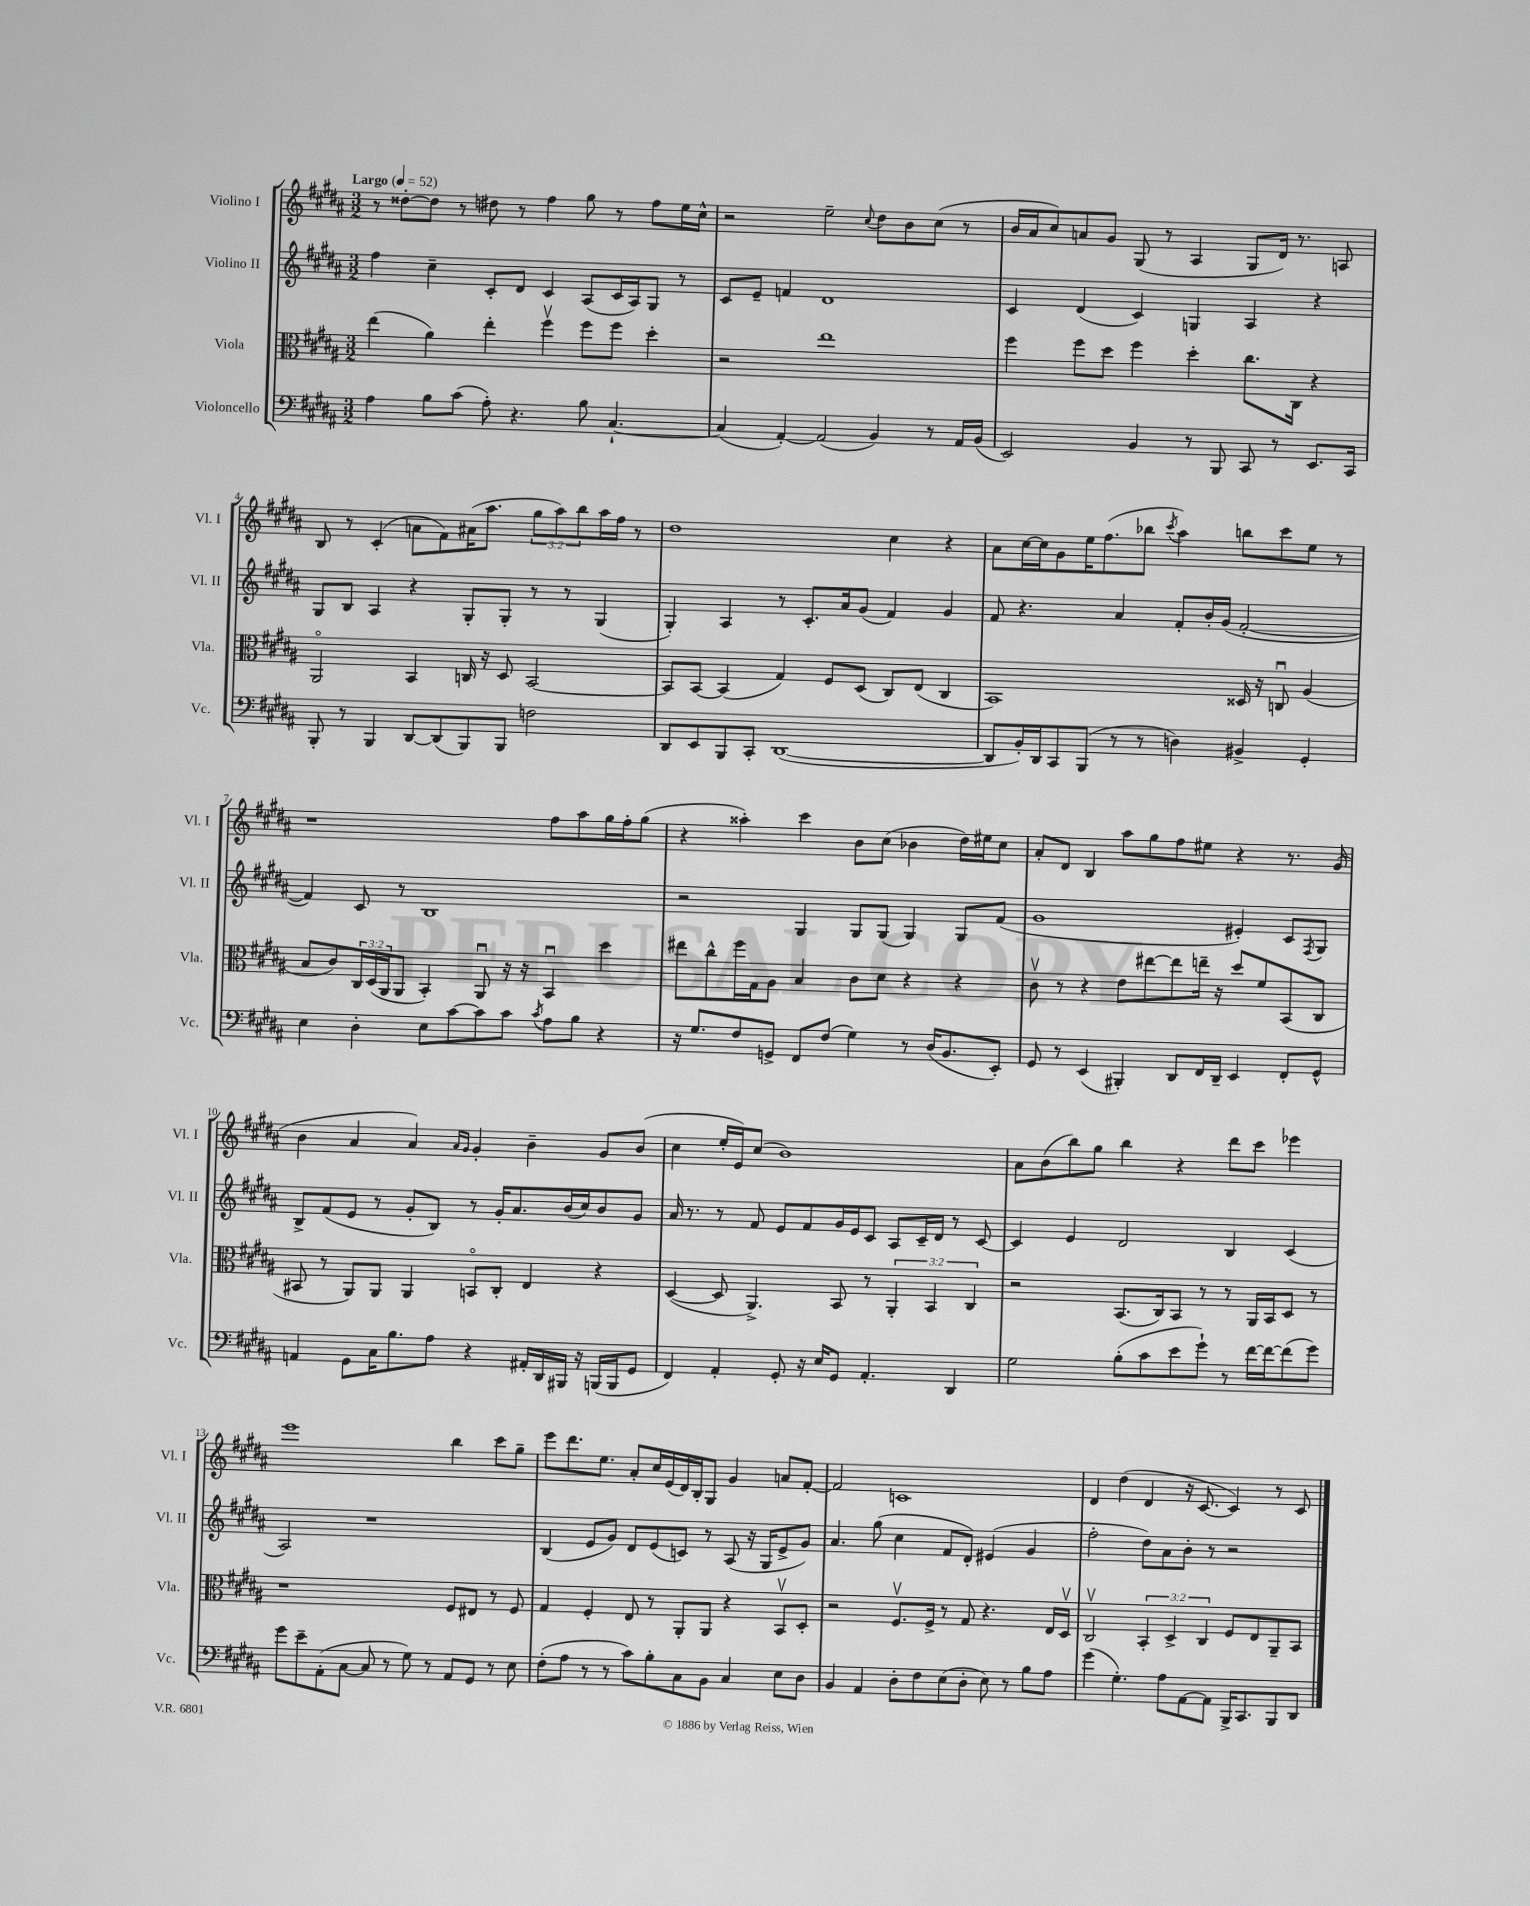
<<
\new StaffGroup <<
\new Staff = "s0" \with { instrumentName = "Violino I" shortInstrumentName = "Vl. I" } {
    \clef treble \key b \major \numericTimeSignature \time 3/2 \override Staff.TupletNumber.text = #tuplet-number::calc-fraction-text \tempo "Largo" 4 = 52
    r8 disis''8~-. disis''8 r8 dis''8 r8 fis''4 gis''8 r8 fis''8 e''16 cis''16-^ |
    r2 e''2-- \appoggiatura { cis''8 } dis''8 b'8 cis''8( r8 |
    b'16 ais'16 cis''8) a'8 gis'8 gis8( r8 ais4 gis8 dis'16) r8. a8 |
    b8 r8 cis'4-.( a'8 fis'8) ais'16( ais''8. \tuplet 3/2 { gis''8 ais''8) b''8 } ais''16 fis''16 r8 |
    dis''1 cis''4 r4 |
    ais'8 cis''16~ cis''16 gis'8 e''16 fis''8.( bes''8 \acciaccatura { cis'''8 } ais''4) b''8 cis'''8 e''8 r8 |
    r1 fis''8 ais''8 gis''16 fis''16-. gis''8( |
    r4 aisis''4-.) cis'''4 b'8 cis''8( bes'4 dis''16) eis''16 cis''8 |
    ais'8-. dis'8 b4 ais''8 gis''8 fis''8 eis''8 r4 r8. gis'16( |
    b'4 ais'4 ais'4) \grace { ais'16 gis'16 } gis'4-. b'4-- gis'8 b'8( |
    cis''4 e''16-. e'16) cis''8( b'1) |
    ais'8 b'8( b''8) gis''8 b''4 r4 dis'''8 cis'''8 ees'''4 |
    e'''1 b''4 cis'''8 gis''8-- |
    e'''8 dis'''8. e''8. ais'8-. cis''16 e'16( dis'16) b16-. gis8 gis'4 a'8 fis'8~-. |
    fis'2 c'1 |
    dis'4 dis''4( dis'4 r16 cis'8.~ cis'4) r8 cis'8 \bar "|." |
}
\new Staff = "s1" \with { instrumentName = "Violino II" shortInstrumentName = "Vl. II" } {
    \clef treble \key b \major \numericTimeSignature \time 3/2
    fis''4 cis''4-- cis'8-. dis'8 cis'4 ais8( cis'16 ais16) gis8 r8 |
    cis'8 e'8-- f'4 dis'1 |
    cis'4 dis'4( cis'4) g4 ais4 r4 |
    gis8 b8 ais4 r4 gis8-. gis8-. r8 r8 gis4( |
    gis4-.) ais4 r8 cis'8.-. ais'16 gis'8( fis'4) gis'4 |
    fis'8 r4. ais'4 fis'8-. b'16-. gis'16( fis'2~-. |
    fis'4) cis'8 r8 b1 |
    r2 gis4 gis8 gis8( gis4) gis8 fis'8( |
    gis'1 eis'4-.) cis'8 \acciaccatura { fis8 } gis8 |
    b8-> fis'8( e'8 r8 gis'8-. b8) r8 gis'16-. ais'8. b'16( cis''16) b'8 gis'8 |
    ais'16 r8. r8 fis'8 e'8 fis'8 gis'16 e'16 cis'8 ais8 cis'16-- dis'16 r8 cis'8~ |
    cis'4 e'4 dis'2 b4 cis'4( |
    ais2) r1 |
    b4( e'8 gis'8) dis'8 e'8( c'8) r8 ais8( r16 gis16 e'8-> gis'8) |
    ais'4. gis''8( cis''4 fis'8 dis'8-.) eis'4( gis'4 |
    fis''2-. dis''8) ais'8 b'8-. r8 r2 \bar "|." |
}
\new Staff = "s2" \with { instrumentName = "Viola" shortInstrumentName = "Vla." } {
    \clef alto \key b \major \numericTimeSignature \time 3/2 \override Staff.TupletNumber.text = #tuplet-number::calc-fraction-text
    e''4( ais'4) e''4-. fis''4\upbow fis''8 fis''8 dis''4-. |
    r2 e''1 |
    fis''4 fis''8 dis''8 fis''4 dis''4-. cis''8. cis16 r4 |
    ais,2\flageolet b,4 c16 r16 dis8 b,2~ |
    b,8 b,8~ b,4( gis4) fis8 dis8( cis8) e8( cis4 |
    b,1) disis16 r16 c8\downbow ais4( |
    b8 cis'8) \tuplet 3/2 { cis16 dis16( ais,16 } ais,8 b,4-.) ais,8\downbow r16 r16 b,4\downbow dis''4 |
    eis''8 cis''8-^ fis''16 gis16 ais8 b4 cis'8 dis'8 r4 r4 |
    cis'8\upbow r8 r4 e'8 eis''8~ eis''8 e''16-- r16 dis''8 fis'8 b,8( cis8 |
    bis,8 r8 ais,8) ais,8 ais,4 b,8\flageolet cis8-. e4 r4 |
    dis4~( dis8 ais,4.->) b,8 r8 \tuplet 3/2 { ais,4-. b,4 cis4 } |
    r2 b,8.( cis16) b,8 r8 r8 ais,16 b,16 dis8 r8 |
    r1 fis8 eis8 r8 fis8 |
    gis4 fis4-. e8 r8 ais,8-. ais,8 r4 b,8\upbow dis8-. |
    r2 fis8.\upbow fis16-> r8 gis8 r4. e16 dis16\upbow |
    cis2\upbow \tuplet 3/2 { b,4-. dis4-> cis4 } fis8 e8 ais,8-- b,8 \bar "|." |
}
\new Staff = "s3" \with { instrumentName = "Violoncello" shortInstrumentName = "Vc." } {
    \clef bass \key b \major \numericTimeSignature \time 3/2
    ais4 b8 cis'8( ais8-.) r4. b8 cis4.~-! |
    cis4( ais,4~-.) ais,2( b,4) r8 ais,16 b,16( |
    e,2) b,4 r8 b,,8 cis,8 r8 e,8. cis,16 |
    b,,8-. r8 b,,4 dis,8~ dis,8( b,,8) b,,8 f2 |
    dis,8 e,8 b,,8 cis,8-. dis,1~( |
    dis,8 b,16-.) dis,16 cis,8 b,,8( r8 r8 d4) bis,4-> gis,4-. |
    e4 dis4-. e8 cis'8~ cis'8 cis'8 \acciaccatura { cis'8 } ais8 b8 r4 |
    r16 gis8. fis8 g,8-> fis,8 fis8( gis4) r8 dis16( b,8. e,8-.) |
    gis,8 r8 e,4( bis,,4-.) dis,8 fis,16 dis,16-- e,4 fis,8-. gis,8-^ |
    a,4 gis,8 cis16 b8. ais8 r4 ais,16-. dis,16 bis,,16 r16 b,,16( b,,16 gis,8 |
    fis,4) ais,4-. gis,8-. r16 e16 gis,8 ais,4.-. dis,4 |
    gis2 b8-.( cis'8 e'8 gis'8-!) r8 fis'16~ fis'16~ fis'8( gis'8) |
    gis'8 e'8-- ais,8-.( cis8~ cis8 r8 gis8) r8 ais,8 gis,8 r8 e8 |
    fis8-.( ais8 r8 r8 cis'8) b8-. cis8 b,8 cis4 e8 dis8 |
    b,4 ais,4 dis8-. fis8 e8( dis8-. e8) r8 b8 ais8 |
    gis'4( gis4.-.) ais8 ais,8~ ais,8 b,,16-> cis,8. b,,8 dis,8 \bar "|." |
}
>>
>>
